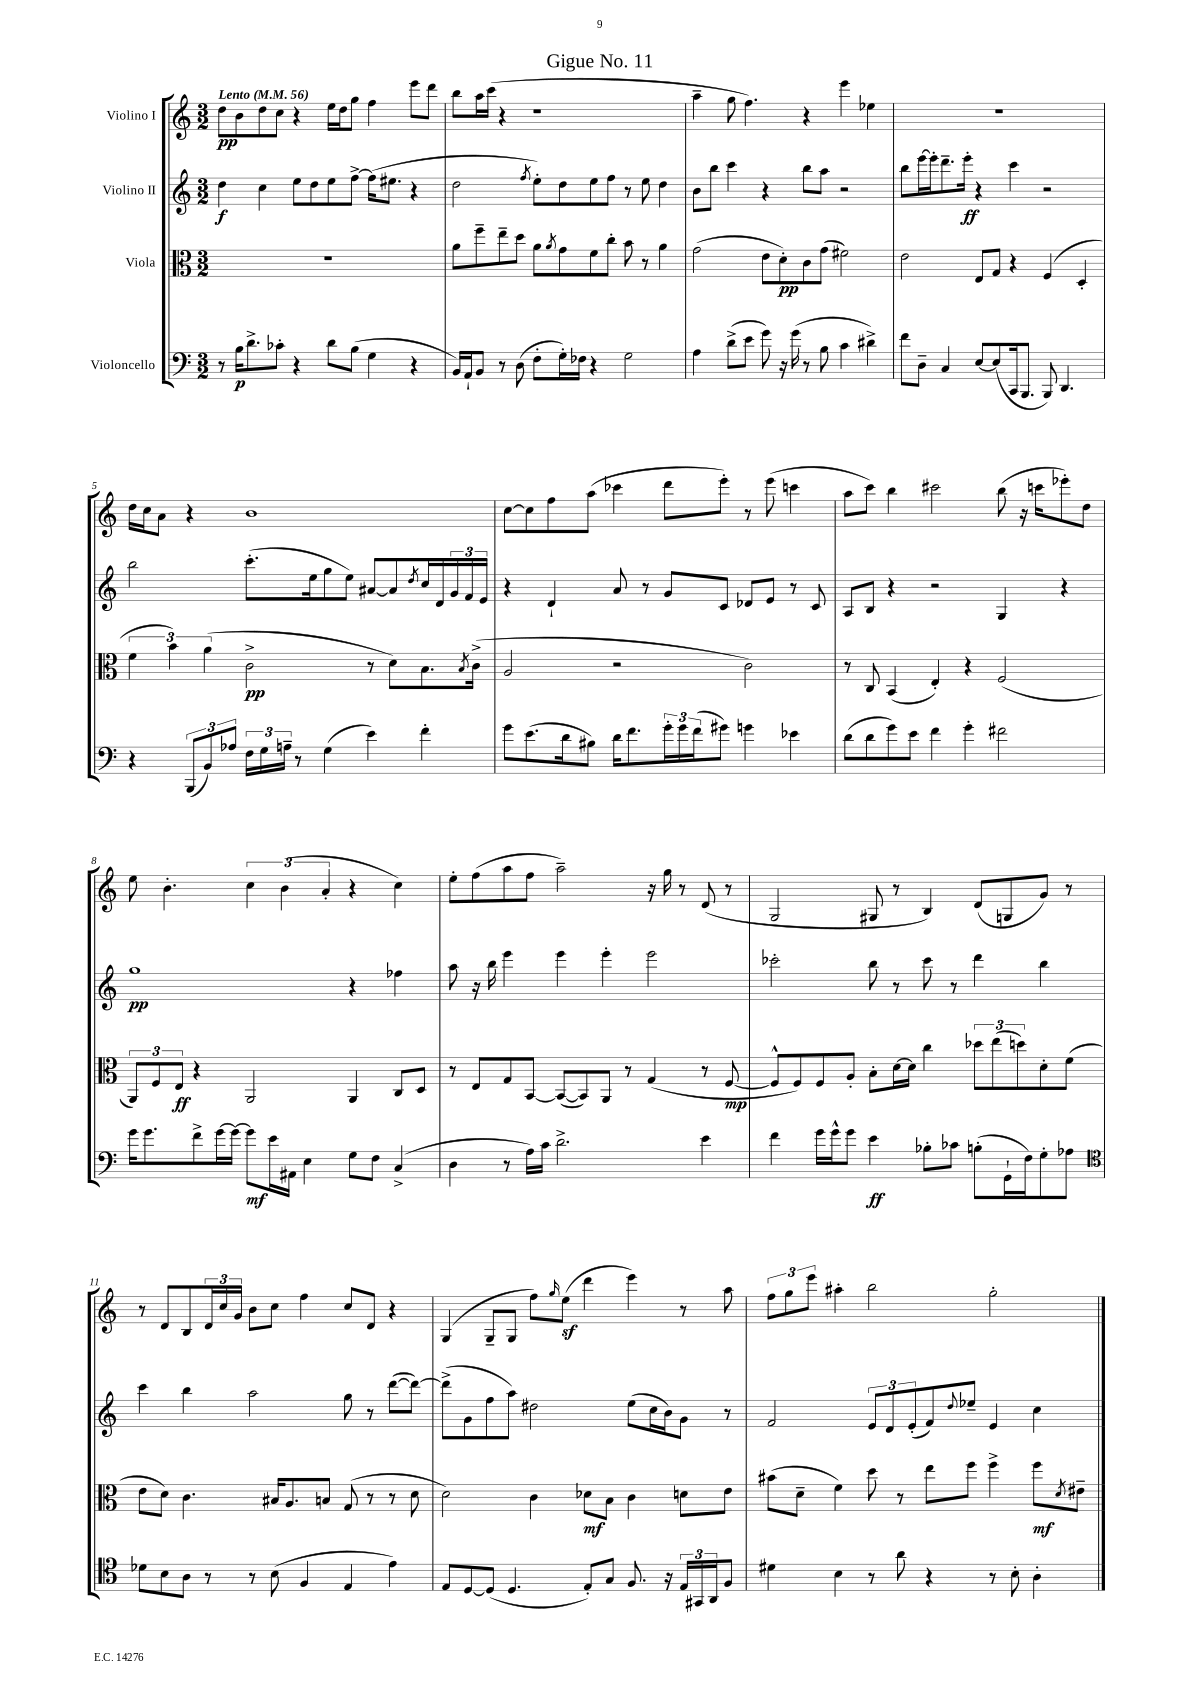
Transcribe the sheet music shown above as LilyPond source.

\header { title = "Gigue No. 11" }
<<
\new StaffGroup <<
\new Staff = "s0" \with { instrumentName = "Violino I" } {
    \clef treble \key c \major \numericTimeSignature \time 3/2 \tempo "Lento" 4 = 56
    d''8\pp b'8 d''8 c''8 r4 e''16 d''16 g''8 f''4 e'''8 d'''8 |
    b''8 a''16 c'''16( r4 r1 |
    a''4-- g''8 f''4.) r4 e'''4 ees''4 |
    R1. |
    d''16 c''16 a'8 r4 b'1 |
    c''8~ c''8 f''8 a''8( ces'''4 d'''8 e'''8-.) r8 e'''8( c'''4 |
    a''8 c'''8) b''4 cis'''2 b''8( r16 c'''16 ees'''8-.) d''8 |
    e''8 b'4.-. \tuplet 3/2 { c''4 b'4( a'4-. } r4 c''4) |
    e''8-. f''8( a''8 f''8 a''2--) r16 g''16 r8 d'8( r8 |
    g2 gis8 r8 b4) d'8( g8 g'8) r8 |
    r8 d'8 b8 \tuplet 3/2 { d'16 c''16 g'16 } b'8 c''8 f''4 c''8 d'8 r4 |
    g4( g8-- g8 f''8) \grace { g''16 } e''8\sf( d'''4 e'''4) r8 a''8 |
    \tuplet 3/2 { f''8 g''8 e'''8 } ais''4-. b''2 g''2-. \bar "|." |
}
\new Staff = "s1" \with { instrumentName = "Violino II" } {
    \clef treble \key c \major \numericTimeSignature \time 3/2
    d''4\f c''4 e''8 d''8 e''8 f''8~-> f''16( eis''8. r4 |
    d''2 \acciaccatura { f''8 } e''8-.) d''8 e''8 f''8 r8 e''8 d''4 |
    b'8 b''8 c'''4 r4 b''8 a''8 r2 |
    b''8 e'''16~ e'''16-. d'''8.-- e'''16-.\ff r4 c'''4 r2 |
    b''2 c'''8.-.( e''16 g''8 e''8) ais'8~ ais'8 \acciaccatura { d''8 } c''16 d'16 \tuplet 3/2 { g'16 f'16 e'16 } |
    r4 d'4-! a'8 r8 g'8 c'8 des'8 e'8 r8 c'8 |
    a8 b8 r4 r2 g4 r4 |
    g''1\pp r4 fes''4 |
    a''8 r16 b''16 e'''4 e'''4 e'''4-. e'''2 |
    ces'''2-. b''8 r8 ces'''8 r8 d'''4 b''4 |
    c'''4 b''4 a''2 g''8 r8 d'''8~( d'''8~) |
    d'''8->( g'8 f''8 a''8) dis''2 e''8( c''16 b'16) g'8 r8 |
    f'2 \tuplet 3/2 { e'8 d'8 e'8-.( } f'8) \appoggiatura { d''8 } ees''8-- e'4 c''4 \bar "|." |
}
\new Staff = "s2" \with { instrumentName = "Viola" } {
    \clef alto \key c \major \numericTimeSignature \time 3/2
    R1. |
    a'8 f''8-- e''8-- d''8 a'8 \acciaccatura { a'8 } g'8 f'8 c''8-. b'8 r8 a'4 |
    g'2( e'8 d'8-.\pp) c'8 g'8( fis'2) |
    e'2 e8 g8 r4 f4( d4-. |
    \tuplet 3/2 { f'4 b'4) a'4( } c'2->\pp r8 d'8) b8. \acciaccatura { b8 } c'16->( |
    a2 r2 c'2) |
    r8 c8 b,4( e4-.) r4 f2( |
    \tuplet 3/2 { a,8) f8 e8\ff } r4 a,2 a,4 c8 d8 |
    r8 e8 g8 b,8~ b,8~( b,8) a,8 r8 g4( r8 f8~\mp |
    f8-^ f8) f8 a8-. b8-. d'16~ d'16 c''4 \tuplet 3/2 { des''8 e''8( d''8) } d'8-. f'8( |
    e'8 d'8) c'4. bis16 a8. b8 g8( r8 r8 d'8 |
    d'2) c'4 des'8\mf b8 c'4 d'8 e'8 |
    bis'8( d'8-- f'4) d''8 r8 e''8 f''8 f''4-> f''8\mf \acciaccatura { d'8 } eis'8-- \bar "|." |
}
\new Staff = "s3" \with { instrumentName = "Violoncello" } {
    \clef bass \key c \major \numericTimeSignature \time 3/2
    r8 b16\p d'8.-> ces'8-. r4 d'8 b8( g4 r4 |
    b,16) a,16-! b,8 r8 d8( f8-. g16-.) fes16 r4 g2 |
    a4 d'8->( e'8 g'8) r16 g'16( r8 b8 c'4 dis'4->) |
    f'8 d8-- c4 e8~ e8( c,16 b,,8. b,,8) d,4. |
    r4 \tuplet 3/2 { b,,8( b,8) aes8 } \tuplet 3/2 { f16 g16 a16-- } r8 g4( e'4) f'4-. |
    g'8 e'8.( d'16 bis8) d'16 f'8. \tuplet 3/2 { g'16-. g'16 f'16( } gis'8) g'4 ees'4 |
    d'8( d'8 g'8) e'8 f'4 g'4-. fis'2 |
    g'16 g'8. f'8-> g'16~ g'16~ g'8\mf e'16 ais,16 e4 g8 f8 c4->( |
    d4 r8 a16) c'16 d'2.-> e'4 |
    f'4 g'16 g'16-^ g'8 e'4\ff bes8-. ces'8 b8-.( g,16-! f16) g8-. aes8 |
    \clef tenor des'8 b8 a8 r8 r8 b8( f4 e4 e'4) |
    e8 d8~ d8( d4. e8-.) g8 f8. r16 \tuplet 3/2 { e16 gis,16 a,16 } f8 |
    dis'4 b4 r8 a'8 r4 r8 b8-. a4-. \bar "|." |
}
>>
>>
